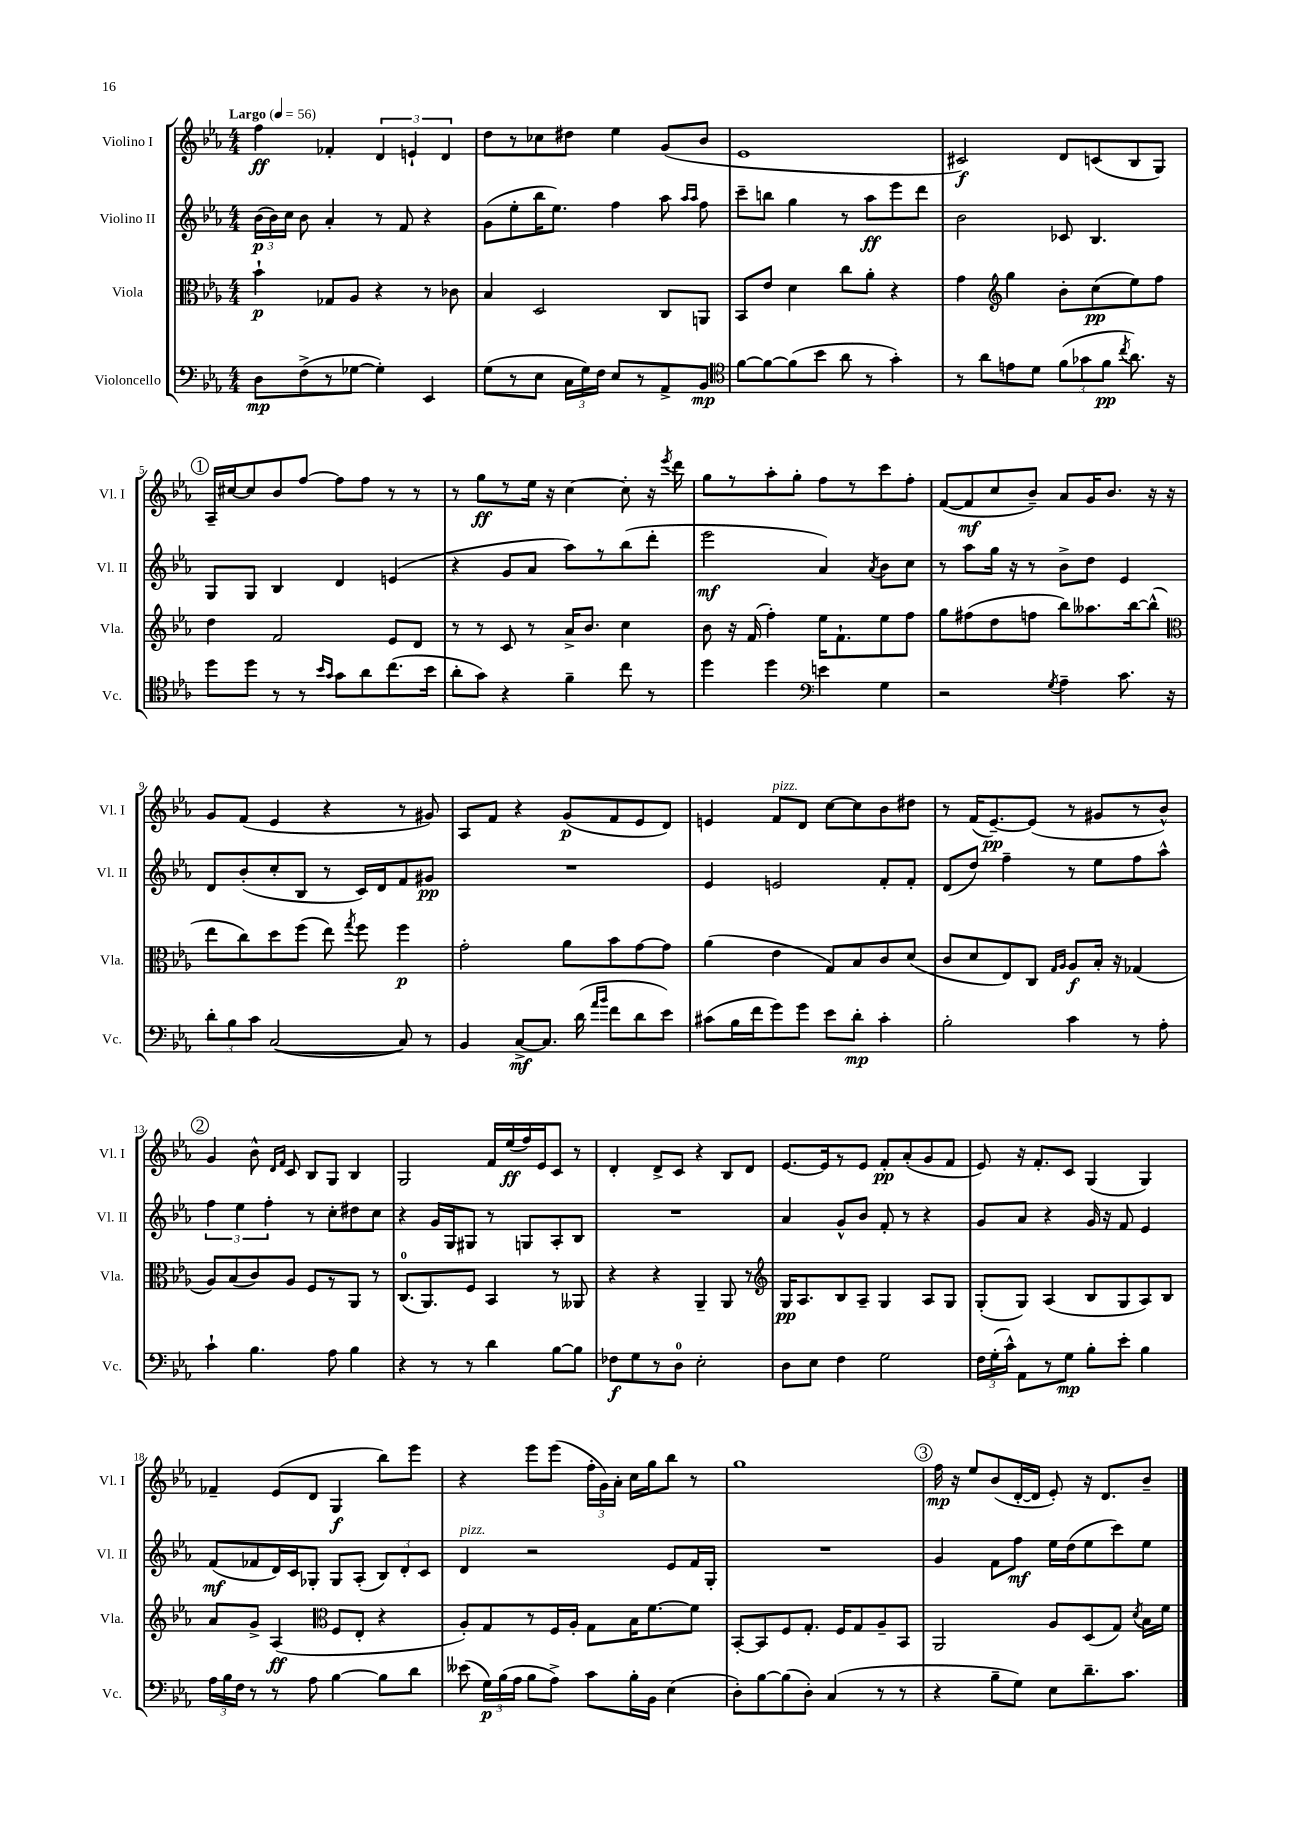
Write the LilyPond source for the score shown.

<<
\new StaffGroup <<
\new Staff = "s0" \with { instrumentName = "Violino I" shortInstrumentName = "Vl. I" } {
    \clef treble \key ees \major \numericTimeSignature \time 4/4 \tempo "Largo" 4 = 56
    \autoBeamOff f''4\ff fes'4-. \tuplet 3/2 { d'4 e'4-! d'4 } |
    d''8[ r8 ces''8 dis''8] ees''4 g'8[( bes'8] |
    ees'1 |
    cis'2\f) d'8[ c'8( bes8 g8]) |
    \mark \markup { \circle "1" } aes16[-- cis''16~ cis''8 bes'8 f''8]~ f''8[ f''8] r8 r8 |
    r8 g''8[\ff r8 ees''16] r16 c''4~ c''8-. r16 \acciaccatura { ees'''8 } d'''16 |
    g''8[ r8 aes''8-. g''8]-. f''8[ r8 c'''8 f''8]-. |
    f'8[~( f'8\mf c''8 bes'8]--) aes'8[ g'16 bes'8.] r16 r16 |
    g'8[ f'8]( ees'4 r4 r8 gis'8) |
    aes8[ f'8] r4 g'8[\p( f'8 ees'8 d'8]) |
    e'4 f'8[^\markup { \italic "pizz." } d'8] c''8[~ c''8 bes'8 dis''8] |
    r8 f'16[( ees'8.~--\pp) ees'8]( r8 gis'8[ r8 bes'8]-^) |
    \mark \markup { \circle "2" } g'4 bes'8-^ \grace { d'16[ f'16] } c'8 bes8[ g8] bes4 |
    g2 f'16[ ees''16\ff( f''16) ees'16 c'8] r8 |
    d'4-. d'8[-> c'8] r4 bes8[ d'8] |
    ees'8.[~ ees'16 r8 ees'8] f'8[-.\pp aes'8-.( g'8 f'8] |
    ees'8) r16 f'8.[-. c'8] g4( g4) |
    fes'4-- ees'8[( d'8] g4\f bes''8[) ees'''8] |
    r4 ees'''8[ ees'''8]( \tuplet 3/2 { f''16[-. g'16) aes'16]-. } c''16[ g''16 bes''8] r8 |
    g''1 |
    \mark \markup { \circle "3" } f''16\mp r16 ees''8[ bes'8( d'16~-. d'16] ees'8-.) r16 d'8.[ bes'8]-- \bar "|." |
}
\new Staff = "s1" \with { instrumentName = "Violino II" shortInstrumentName = "Vl. II" } {
    \clef treble \key ees \major \numericTimeSignature \time 4/4
    \autoBeamOff \tuplet 3/2 { bes'16[\p( bes'16) c''16] } bes'8 aes'4-. r8 f'8 r4 |
    g'8[( ees''8-. bes''16 ees''8.]) f''4 aes''8 \grace { aes''16[ aes''16] } f''8 |
    c'''8[-- b''8] g''4 r8 aes''8[\ff ees'''8 d'''8] |
    bes'2 ces'8 bes4. |
    \mark \markup { \circle "1" } g8[ g8] bes4 d'4 e'4( |
    r4 g'8[ aes'8] aes''8[) r8 bes''8( d'''8]-. |
    ees'''2\mf aes'4) \acciaccatura { aes'8 } bes'8[ c''8] |
    r8 aes''8[ g''16] r16 r8 bes'8[-> d''8] ees'4 |
    d'8[ bes'8-.( c''8-. bes8] r8 c'16[) d'16 f'8 gis'8]\pp |
    R1 |
    ees'4 e'2 f'8[-. f'8]-. |
    d'8[( d''8]) f''4-- r8 ees''8[ f''8 aes''8]-^ |
    \mark \markup { \circle "2" } \tuplet 3/2 { f''4 ees''4 f''4-. } r8 c''8[-. dis''8 c''8] |
    r4 g'16[ g16 gis8] r8 g8[ aes8-. bes8] |
    R1 |
    aes'4 g'8[-^ bes'8] f'8-. r8 r4 |
    g'8[ aes'8] r4 g'16 r16 f'8 ees'4 |
    f'8[\mf( fes'8 d'16) c'16 ges8]-. ges8[ aes8]-.( \tuplet 3/2 { bes8[) d'8-. c'8] } |
    d'4^\markup { \italic "pizz." } r2 ees'8[ f'16 g16]-. |
    R1 |
    \mark \markup { \circle "3" } g'4 f'8[ f''8]\mf ees''16[ d''16( ees''8 c'''8) ees''8] \bar "|." |
}
\new Staff = "s2" \with { instrumentName = "Viola" shortInstrumentName = "Vla." } {
    \clef alto \key ees \major \numericTimeSignature \time 4/4
    \autoBeamOff bes'4-!\p ges8[ aes8] r4 r8 ces'8 |
    bes4 d2 c8[ a,8] |
    bes,8[ ees'8] d'4 c''8[ aes'8]-. r4 |
    g'4 \clef treble g''4 bes'8[-. c''8\pp( ees''8) f''8] |
    \mark \markup { \circle "1" } d''4 f'2 ees'8[ d'8] |
    r8 r8 c'8 r8 aes'16[-> bes'8.] c''4 |
    bes'8 r16 f'16( f''4-.) ees''16[ f'8.-! ees''8 f''8] |
    g''8[ fis''8( d''8 f''8] bes''8[) aeses''8. bes''16~ bes''8]-^( |
    \clef alto ees''8[ c''8) d''8 f''8]( ees''8) \acciaccatura { g''8 } f''8 f''4\p |
    g'2-. aes'8[ bes'8 g'8~ g'8] |
    aes'4( ees'4 g8[) bes8 c'8 d'8]( |
    c'8[ d'8 ees8) c8] \grace { g16[ aes16] } aes8[\f bes16]-. r16 ges4( |
    \mark \markup { \circle "2" } aes8[) bes8( c'8) aes8] f8[ r8 aes,8] r8 |
    c8.[-0( aes,8.) f8] bes,4 r8 aeses,8 |
    r4 r4 aes,4-- aes,8 r8 |
    \clef treble g16[\pp aes8. bes8 aes8]-- g4 aes8[ g8] |
    g8[-.( g8]) aes4( bes8[ g8 aes8) bes8] |
    aes'8[ g'8]-> aes4\ff( \clef alto f8[ ees8]-. r4 |
    aes8[-.) g8 r8 f16 aes16]-. g8[ bes16 f'8.~ f'8] |
    bes,8[~-. bes,8 f8 g8.]-. f16[ g8 aes8-- bes,8] |
    \mark \markup { \circle "3" } aes,2 aes8[ d8( g8]) \acciaccatura { d'8 } bes16[ f'16] \bar "|." |
}
\new Staff = "s3" \with { instrumentName = "Violoncello" shortInstrumentName = "Vc." } {
    \clef bass \key ees \major \numericTimeSignature \time 4/4
    \autoBeamOff d8[\mp f8->( r8 ges8]~ ges4-.) ees,4 |
    g8[( r8 ees8] \tuplet 3/2 { c16[ g16) f16] } ees8[ r8 aes,8-> bes,8]\mp |
    \clef tenor f'8[~ f'8~ f'8( bes'8] aes'8 r8 g'4-.) |
    r8 aes'8[ e'8 d'8] \tuplet 3/2 { f'8[( ges'8 f'8]\pp } \acciaccatura { c''8 } aes'8.) r16 |
    \mark \markup { \circle "1" } d''8[ d''8] r8 r8 \grace { bes'16[ g'16] } g'8[ aes'8 c''8.( bes'16] |
    aes'8[-. g'8]) r4 f'4-- c''8 r8 |
    d''4 d''4 \clef bass e'4 g4 |
    r2 \acciaccatura { g8 } aes4-- c'8. r16 |
    \tuplet 3/2 { d'8[-. bes8 c'8] } c2~( c8) r8 |
    bes,4 c8[~->\mf c8.] d'16( \grace { aes'16[ bes'16] } f'8[ d'8 ees'8]) |
    cis'8[( bes16 f'16 g'8) g'8] ees'8[ d'8]-.\mp cis'4-. |
    bes2-. c'4 r8 aes8-. |
    \mark \markup { \circle "2" } c'4-! bes4. aes8 bes4 |
    r4 r8 r8 d'4 bes8[~ bes8] |
    fes8[\f g8 r8 d8]-0 ees2-. |
    d8[ ees8] f4 g2 |
    \tuplet 3/2 { f16[ g16-.( c'16]-^) } aes,8[ r8 g8]\mp bes8[-. ees'8]-. bes4 |
    \tuplet 3/2 { aes16[ bes16 f16] } r8 r8 aes8 bes4~ bes8[ d'8] |
    eeses'8( \tuplet 3/2 { g16[\p) bes16( aes16] } bes8[ aes8]->) c'8[ bes16-. bes,16] ees4( |
    d8[-.) bes8~ bes8( d8]-.) c4( r8 r8 |
    \mark \markup { \circle "3" } r4 bes8[-- g8]) ees8[ d'8.-- c'8.] \bar "|." |
}
>>
>>
